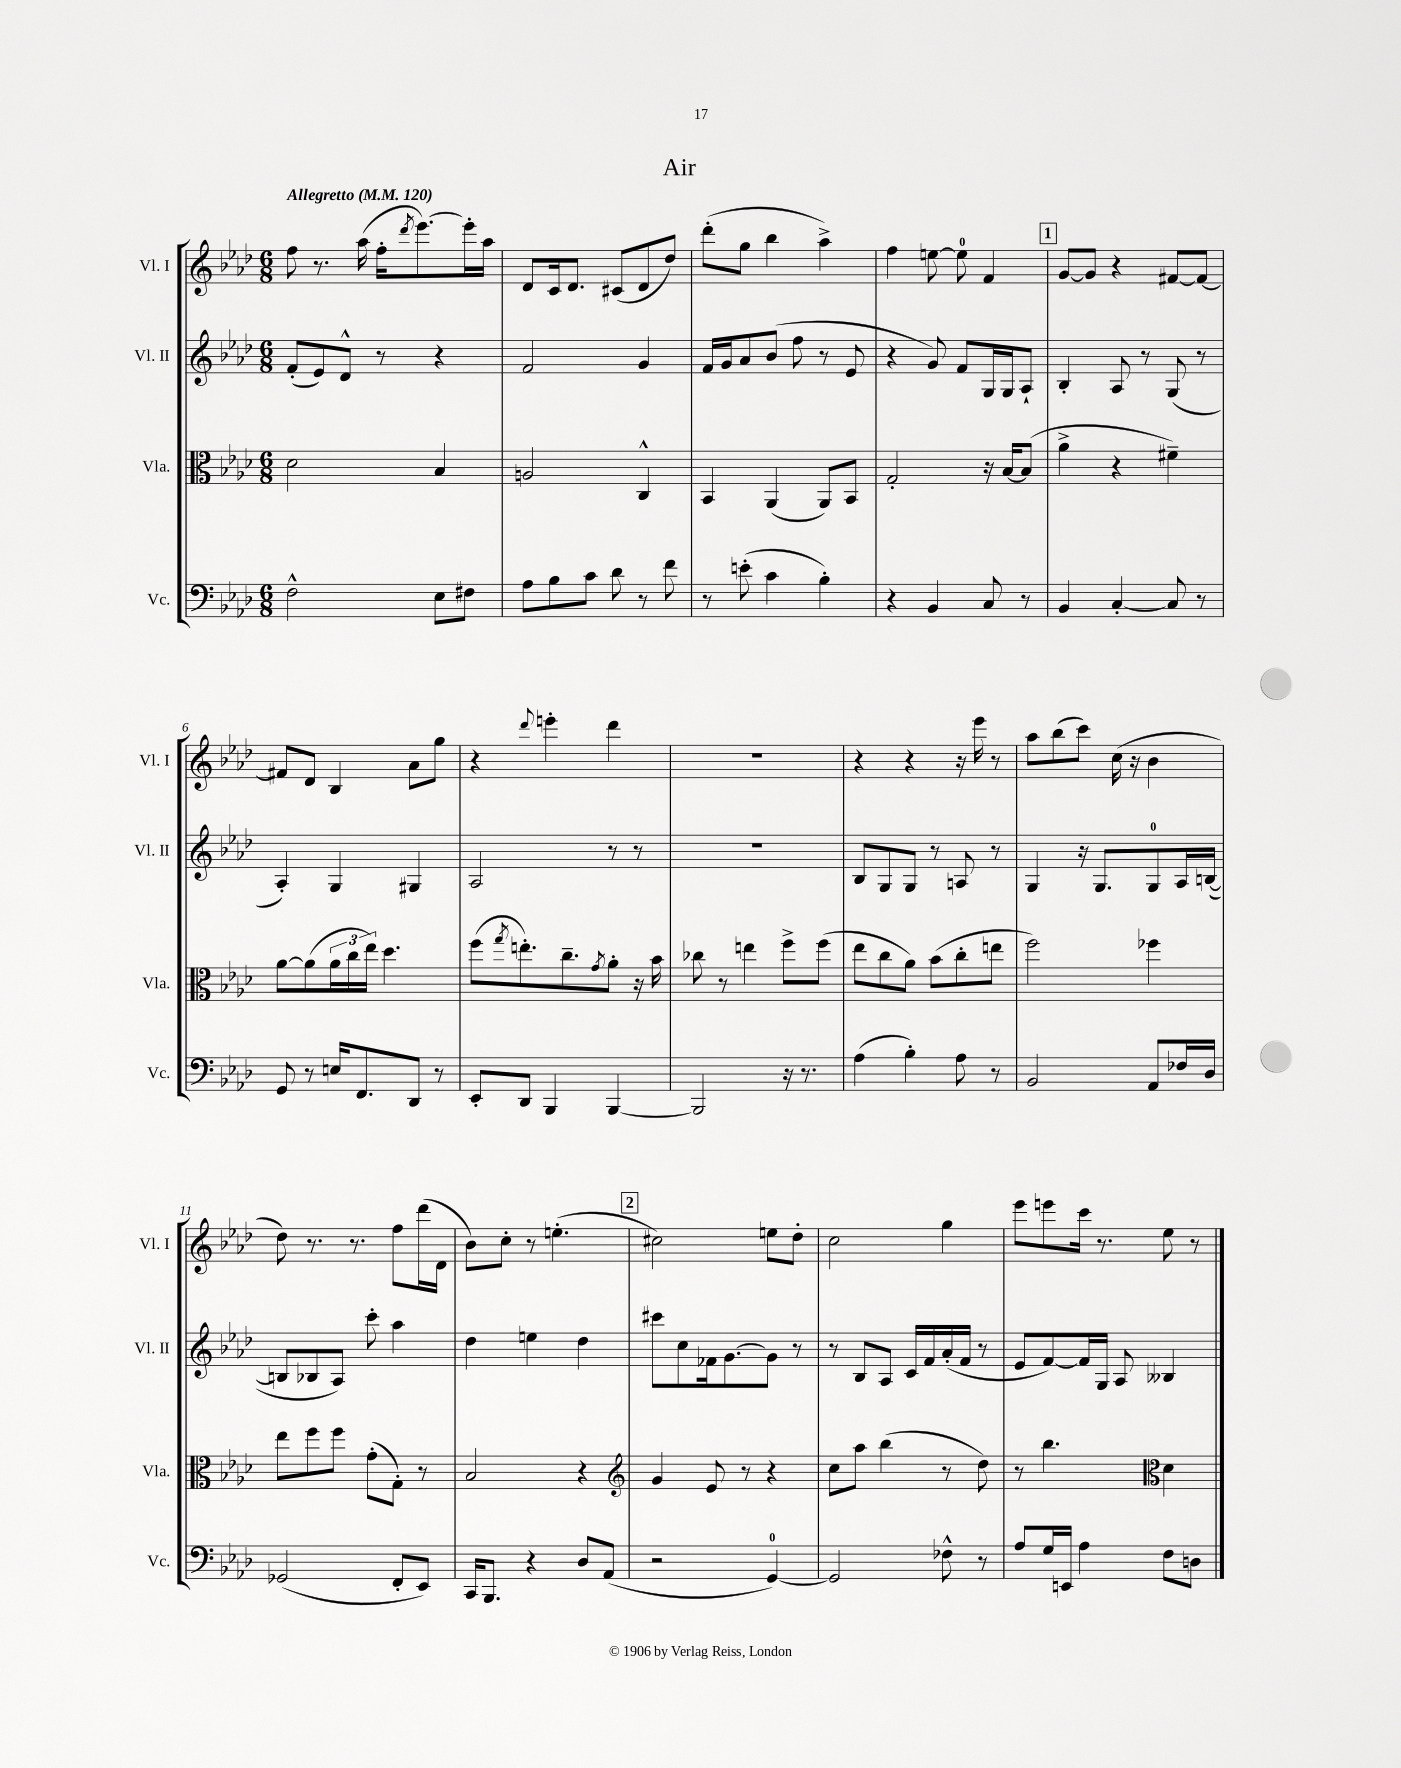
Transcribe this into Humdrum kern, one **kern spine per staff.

**kern	**kern	**kern	**kern
*part4	*part3	*part2	*part1
*staff4	*staff3	*staff2	*staff1
*I"Vc.	*I"Vla.	*I"Vl. II	*I"Vl. I
*I'Vc.	*I'Vla.	*I'Vl. II	*I'Vl. I
*clefF4	*clefC3	*clefG2	*clefG2
*k[b-e-a-d-]	*k[b-e-a-d-]	*k[b-e-a-d-]	*k[b-e-a-d-]
*M6/8	*M6/8	*M6/8	*M6/8
*MM120	*MM120	*MM120	*MM120
=1	=1	=1	=1
!	!	!	!LO:TX:a:B:t=Allegretto
2F^^\	2d-\	(8f'/L	8ff\
.	.	8e-/)	8.r
.	.	8d-^^/J	.
.	.	.	(16aa-\
.	.	8r	16ff'\KL
.	.	.	8qddd-/
.	.	.	[8.eee-\)
8E-\L	4B-/	4r	.
8F#X\J	.	.	16eee-'\L]
.	.	.	16aa-\JJ
=2	=2	=2	=2
8A-\L	2An/	2f/	8d-/L
8B-\	.	.	16c/k
.	.	.	8.d-/J
8c\J	.	.	.
8d-\	.	.	(8c#X/L
8r	4C^^/	4g/	8d-/
8f\	.	.	8dd-/J)
=3	=3	=3	=3
8r	4BB-/	16f/LL	(8ddd-'\L
.	.	16g/J	.
(8en'\	.	8a-/	8gg\J
4c\	(4AA-/	(8b-/J	4bb-\
.	.	8ff\	.
4B-'\)	8AA-/L)	8r	4aa-^\)
.	8BB-/J	8e-/	.
=4	=4	=4	=4
4r	2G'/	4r	4ff\
4BB-/	.	8g/)	[8een\
.	.	8f/L	8ee\]
8C/	16r	16G/L	4f/
.	[16B-/KL	16G/J	.
8r	(8B-/J]	8A-`/J	.
!!LO:REH:place=s1:t=1
=5	=5	=5	=5
4BB-/	4a-^\	4B-'/	[8g/L
.	.	.	8g/J]
[4C'/	4r	8A-/	4r
.	.	8r	.
8C/]	4f#X~\)	(8G/	[8f#X/L
8r	.	8r	8f#/J_
!!LO:LB:g=z
=6	=6	=6	=6
8GG/	[8a-\L	4A-'/)	8f#X/L]
8r	(8a-\]	.	8d-/J
16En/KL	24a-\L	4G/	4B-/
.	24cc\	.	.
8.FF/	.	.	.
.	24ee-\JJ)	.	.
.	4.dd-\	.	.
8DD-/J	.	4G#X/	8a-\L
8r	.	.	8gg\J
=7	=7	=7	=7
8EE-'/L	(8ff\L	2A-/	4r
.	8qgg/	.	.
8DD-/J	8.een'\)	.	.
.	.	.	8qqddd-/
4BBB-/	.	.	4eeen'\
.	8.cc~\	.	.
.	8qg/	.	.
[4BBB-/	8a-'\J	8r	4ddd-\
.	16r	8r	.
.	16b-\	.	.
=8	=8	=8	=8
2BBB-/]	8cc-X\	2.r	2.r
.	8r	.	.
.	4een\	.	.
16r	8ff^\L	.	.
8.r	.	.	.
.	(8ff\J	.	.
=9	=9	=9	=9
(4A-\	8ee-\L	8B-/L	4r
.	8cc\	8G/	.
4B-'\)	8a-\J)	8G/J	4r
.	(8b-\L	8r	.
8A-\	8cc'\	8An/	16r
.	.	.	16eee-\
8r	8een\J	8r	8r
=10	=10	=10	=10
2BB-/	2ff\)	4G/	8aa-\L
.	.	.	(8bb-\
.	.	16r	8ccc\J)
.	.	8.G/L	.
.	.	.	(16cc\
.	.	.	16r
8AA-/L	4ff-X\	8G/	4b-\
16F-X/L	.	16A-/L	.
16D-/JJ	.	([16Bn/JJ	.
!!LO:LB:g=z
=11	=11	=11	=11
(2GG-X/	8ee-\L	8Bn/L]	8dd-\)
.	8ff\	8B-X/	8.r
.	8ff\J	8A-/J)	.
.	.	.	8.r
.	(8g'\L	8ccc'\	.
8FF'/L	8G'\J)	4aa-\	8ff\L
8EE-/J)	8r	.	(16ddd-\L
.	.	.	16d-\JJ
=12	=12	=12	=12
16CC/KL	2B-/	4dd-\	8b-\L)
8.BBB-/J	.	.	.
.	.	.	8cc'\J
4r	.	4een\	8r
.	.	.	(4.een'\
8D-/L	4r	4dd-\	.
(8AA-/J	.	.	.
!!LO:REH:place=s1:t=2
=13	=13	=13	=13
*	*clefG2	*	*
2r	4g/	8ccc#X\L	2cc#X\)
.	.	8cc\	.
.	8e-/	16f-X\k	.
.	.	[8.g\	.
.	8r	.	.
[4GG/)	4r	8g\J]	8een\L
.	.	8r	8dd-'\J
=14	=14	=14	=14
2GG/]	8cc\L	8r	2cc\
.	8aa-\J	8B-/L	.
.	(4bb-\	8A-/J	.
.	.	16c/LL	.
.	.	16f/	.
8F-X^^\	8r	(16a-'/	4gg\
.	.	16f/JJ	.
8r	8dd-\)	8r	.
=15	=15	=15	=15
8A-/L	8r	8e-/L	8eee-\L
16G/L	4.bb-\	[8f/)	8eeen\
16EEn/JJ	.	.	.
4A-\	.	16f/L]	16ccc\Jk
.	.	16G/JJ	8.r
.	.	8A-/	.
*	*clefC3	*	*
8F\L	4d-\	4B--X/	8ee-\
8Dn\J	.	.	8r
==	==	==	==
*-	*-	*-	*-
